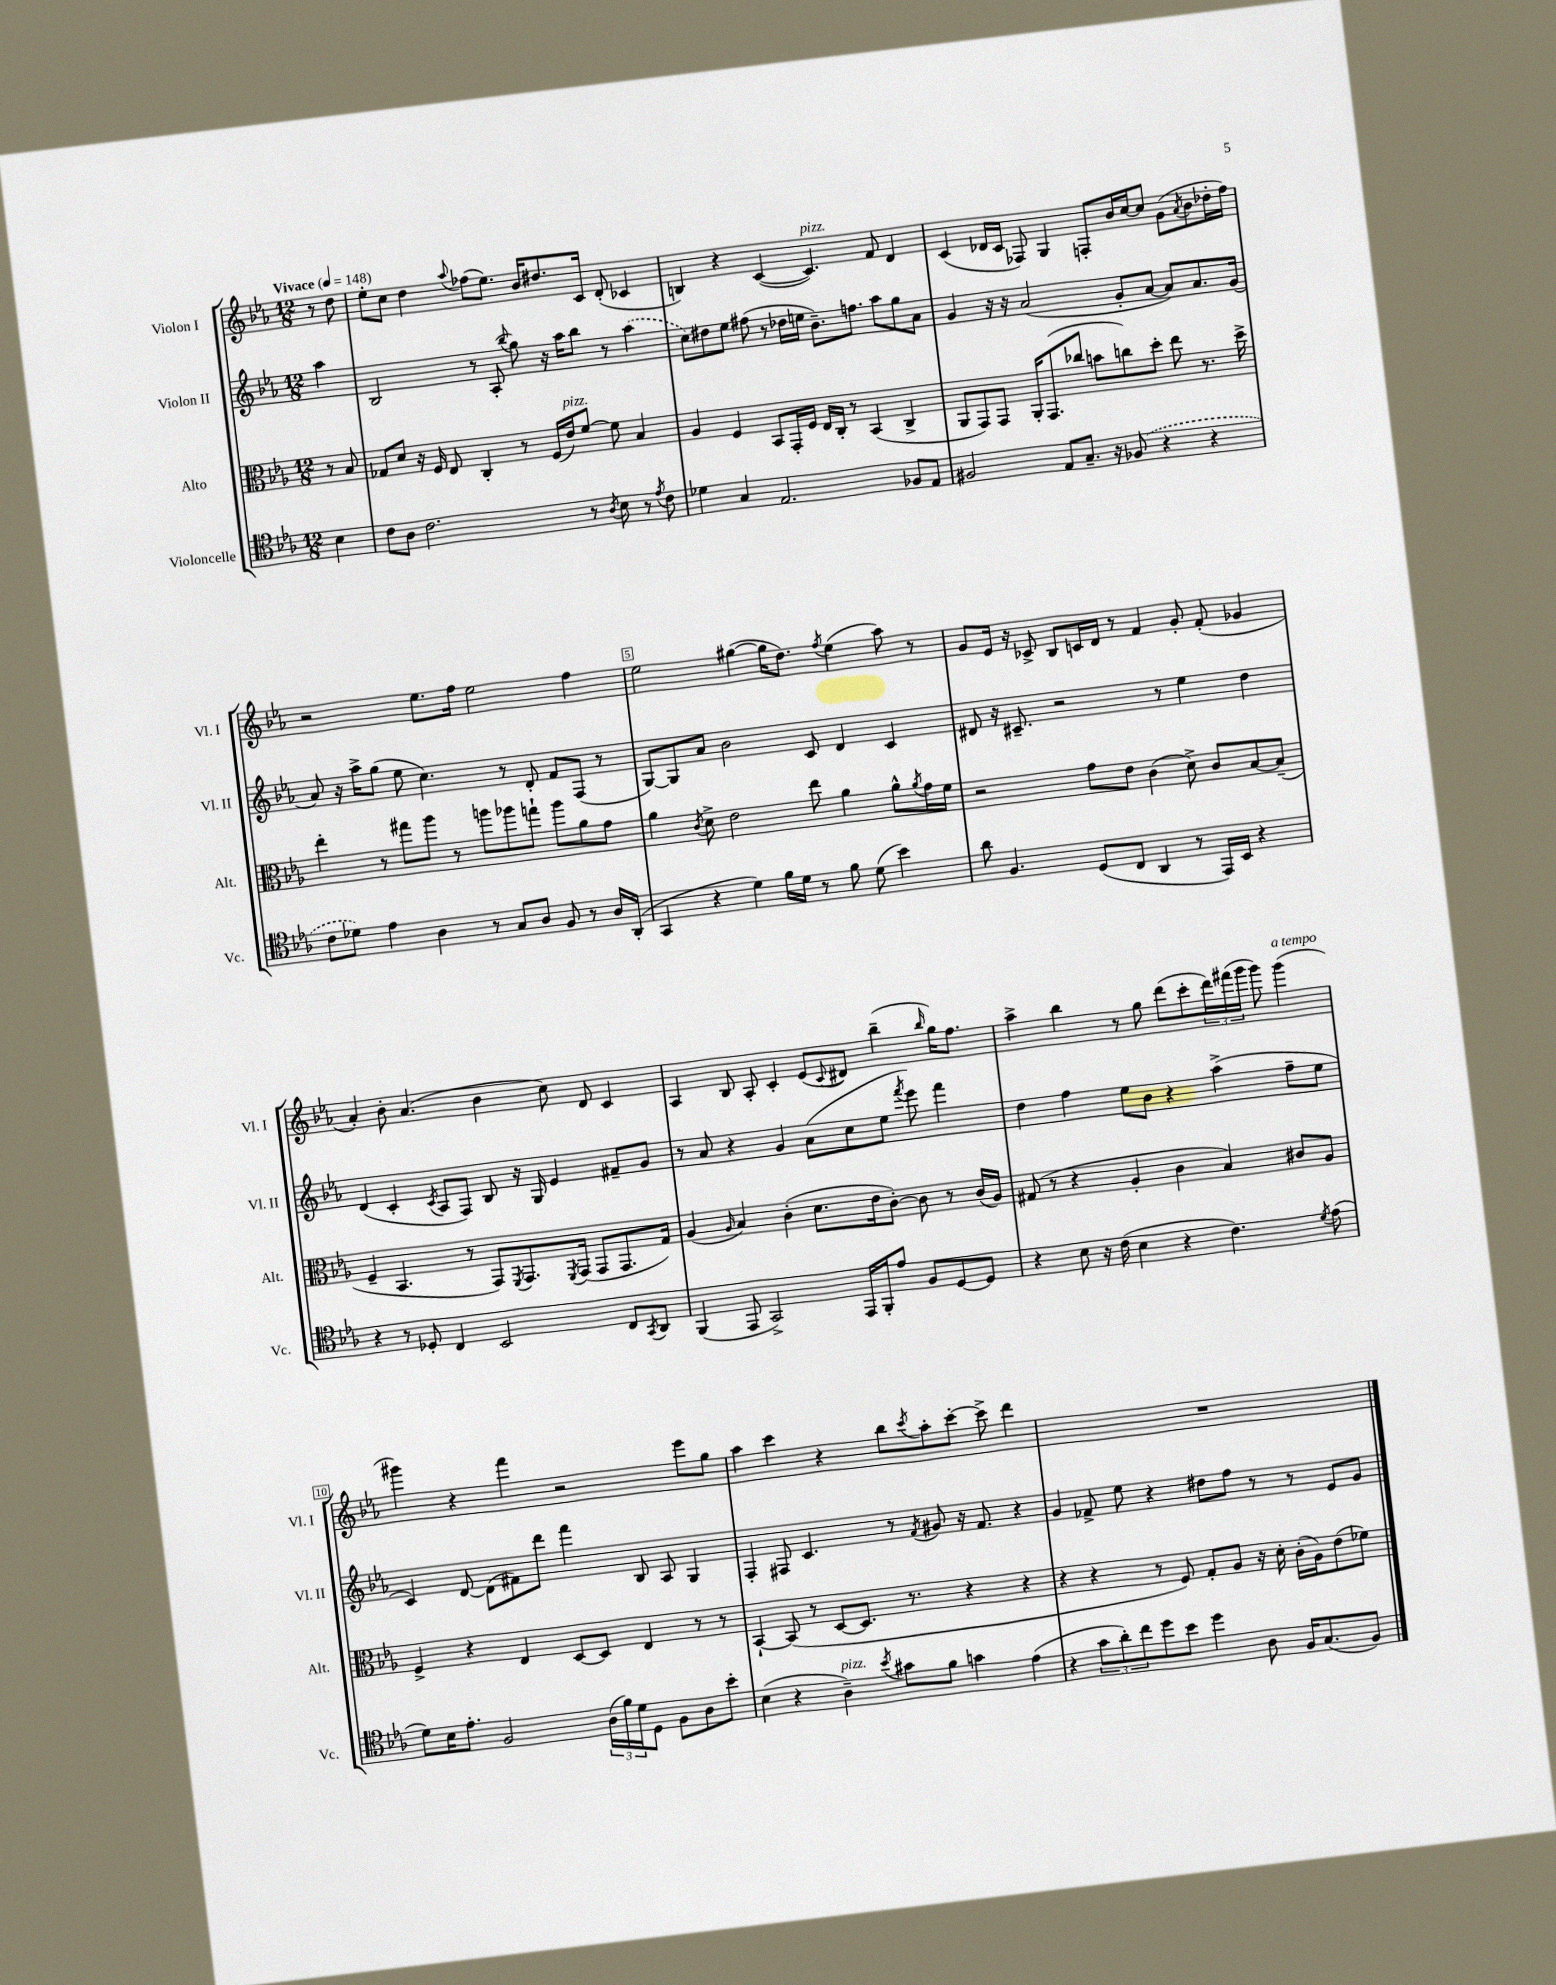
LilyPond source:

<<
\new StaffGroup <<
\new Staff = "s0" \with { instrumentName = "Violon I" shortInstrumentName = "Vl. I" } {
    \clef treble \key ees \major \numericTimeSignature \time 12/8 \partial 4 \tempo "Vivace" 4 = 148
    r8 d''8 |
    ees''8-. c''8 d''4 \appoggiatura { aes''8 } fes''8( ees''8.) bes'16 dis''8. c'16 d'8-.( ces'4 |
    b4) r4 c'4~( c'4.^\markup { \italic "pizz." }) f'8 d'4 |
    c'4( des'16 c'16 fes8) g4 f8-. bes'16 c''16~ c''8 g'8( \acciaccatura { aes'8 } bes'8 des''16-. f''16) |
    r2 ees''8. f''16 ees''2 f''4 |
    ees''2 gis''4~( gis''16 d''8.) \acciaccatura { f''8 } ees''4( aes''8) r8 |
    g'8 ees'16 r16 ces'8-> bes8 c'16 d'16 r8 f'4 g'8-. f'8-.( ges'4 |
    aes'4-.) bes'8-. aes'4.( bes'4 c''8) d'8 c'4 |
    aes4 bes8 aes8-. c'4-. ees'8( \appoggiatura { c'8 } dis'8) bes''4--( \grace { bes''16 } g''16) f''8. |
    aes''4-> bes''4 r8 g''8 d'''8( c'''8-. \tuplet 3/2 { d'''16) fis'''16( g'''16 } g'''8) g'''4^\markup { \italic "a tempo" }( |
    gis'''4) r4 f'''4 r2 ees'''8 g''8 |
    aes''4 c'''4 r4 bes''8 \acciaccatura { c'''8 } aes''8-. c'''8~-. c'''8-> d'''4 |
    R1. \bar "|." |
}
\new Staff = "s1" \with { instrumentName = "Violon II" shortInstrumentName = "Vl. II" } {
    \clef treble \key ees \major \numericTimeSignature \time 12/8 \partial 4
    aes''4 |
    bes2 r8 aes8-.( \appoggiatura { bes''8 } g''8) r16 aes''16 bes''8 r8 \once \slurDashed aes''4( |
    c''8) dis''8 ees''8 fis''8( r8 des''16 e''16 bes'8.--) f''8. aes''8 g''8 aes'8 |
    g'4 r16 r16 aes'2( g'8-. aes'8~ aes'8) aes'8. g'16( |
    aes'8) r16 aes''16-> g''8( ees''8 c''4.) r8 d'8-. f'8 f8( r8 |
    g8~) g8 aes'8 bes'2 c'8 d'4 c'4 |
    dis'8 r16 cis'8.-- r2 r8 ees''4 d''4 |
    d'4( c'4-. \acciaccatura { c'8 } aes8 f8) bes8 r16 g16 ees'4 fis'8-- g'8 |
    r8 aes'8 r4 g'4 aes'8( c''8 ees''8 \acciaccatura { f'''8 } ees'''8) f'''4 |
    d''4 f''4 ees''8 bes'8 r4 aes''4->( f''8-- ees''8 |
    c'4) d'8~ d'8( fis'8) d'''8 f'''4 bes8 aes8 g4 |
    f4-. fis8 c'4. r8 \acciaccatura { f'8 } gis'8 r16 f'8. r4 |
    g'4 fes'8-> ees''8 r4 dis''8 f''8 r8 r8 ees'8 g'8 \bar "|." |
}
\new Staff = "s2" \with { instrumentName = "Alto" shortInstrumentName = "Alt." } {
    \clef alto \key ees \major \numericTimeSignature \time 12/8 \partial 4
    r8 bes8 |
    ges8 d'8 r16 f16 ees8 c4-. r8 f16( ees'16^\markup { \italic "pizz." }) f'8~ f'8 bes4 |
    aes4 f4 bes,8 g,16-. f16 ees16 c16-. r8 bes,4( c4-> |
    aes,8 g,8) g,8 aes,16-. g,8.( ces''8 b'8 c''8) d''8-. ees''8 r8. d''16-> |
    ees''4-. r8 gis''8 aes''8 r8 a''8 aes''8 g''8-! aes''8 aes'8 g'8 |
    aes'4 \acciaccatura { c'8 } d'8-> ees'2 ees''8 aes'4 aes'8-^ \acciaccatura { aes'8 } g'16 f'16 |
    r2 g'8 ees'8 c'4( d'8->) c'8 bes8~ bes8--( |
    f4-- bes,4. r8 g,8) \acciaccatura { f,8 } g,8. \acciaccatura { f,8 } g,16( g,8 g,8. g16) |
    aes4( \grace { aes16 } bes4) c'4-.( d'8. ees'16 c'8~-.) c'8 r8 c'16( aes16) |
    gis8( r8 r4 aes4-. c'4 bes4) cis'8 aes8 |
    f4-> r4 ees4 d8~ d8 ees4 r8 r8 |
    bes,4~-! bes,8( r8 d8~ d8. r8. r4 r4 |
    r4 r4 r8 f8) g8-. aes8 r16 d'16-. c'16-.( aes16) ees'8( fes'8) \bar "|." |
}
\new Staff = "s3" \with { instrumentName = "Violoncelle" shortInstrumentName = "Vc." } {
    \clef tenor \key ees \major \numericTimeSignature \time 12/8 \partial 4
    bes4 |
    c'8 aes8 c'2. r8 \acciaccatura { aes8 } bes8 r8 \acciaccatura { ees'8 } c'8 |
    des'4 g4 ees2. fes8 ees8 |
    fis2 ees8 g8.-- r16 \once \slurDashed fes8( r4 r4 |
    c'8 des'8) ees'4 aes4 r8 g8 aes8 f8 r8 aes16 aes,16-.( |
    g,4 r4 d'4) f'16 d'16 r8 f'8 d'8( bes'4) |
    aes'8 f4. d8( c8 aes,4 r8 ees,16) bes,16 r4 |
    r4 r8 des8-. c4 bes,2 c8 \acciaccatura { g,8 } aes,8 |
    f,4( ees,8 g,2->) ees,16 f,16-. ees'8 f8 d8~ d8 |
    r4 bes8 r16 c'16( bes4 r4 c'4.) \acciaccatura { d'8 } ees'8( |
    d'8) bes16 ees'8.-. f2 \tuplet 3/2 { aes16( f'16) d'16 } d8 f8 aes8 bes'8-. |
    bes4( r4 aes4--^\markup { \italic "pizz." }) \acciaccatura { bes'8 } gis'8 f'8 g'4 ees'4( |
    r4 \tuplet 3/2 { g'8 aes'8-.) c''8 } d''8 bes'8 d''4 aes8 f16 g8.( f8) \bar "|." |
}
>>
>>
\layout { \context { \Score \override BarNumber.break-visibility = ##(#f #t #t) barNumberVisibility = #(every-nth-bar-number-visible 5) \override BarNumber.stencil = #(make-stencil-boxer 0.1 0.3 ly:text-interface::print) } }
